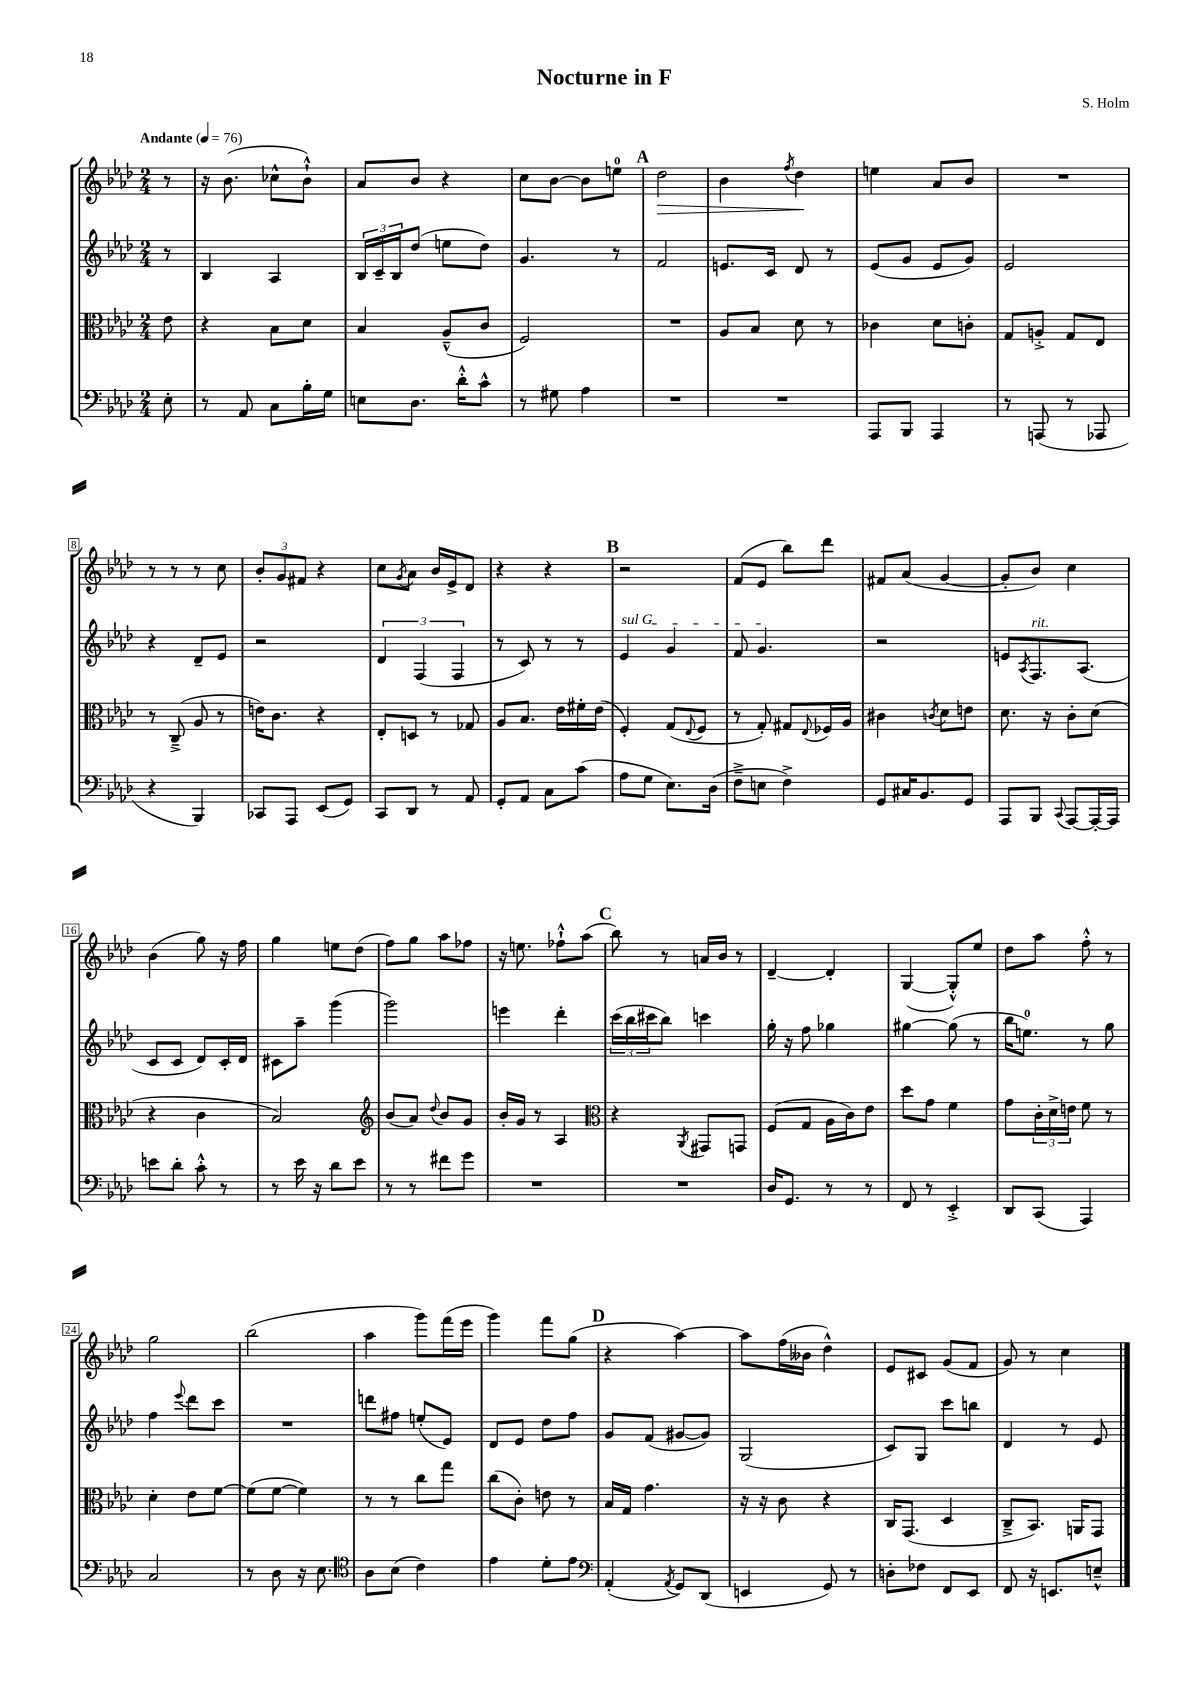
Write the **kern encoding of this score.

**kern	**kern	**kern	**kern
*staff4	*staff3	*staff2	*staff1
*clefF4	*clefC3	*clefG2	*clefG2
*k[b-e-a-d-]	*k[b-e-a-d-]	*k[b-e-a-d-]	*k[b-e-a-d-]
*M2/4	*M2/4	*M2/4	*M2/4
*MM76	*MM76	*MM76	*MM76
8E-'	8e-	8r	8r
=	=	=	=
8r	4r	4B-	16r
.	.	.	(8.b-
8AA-	.	.	.
8C	8B-	4A-	8cc-^^
16B-'	8d-	.	8b-`^^)
16G	.	.	.
=	=	=	=
8E	4B-	24B-	8a-
.	.	24c~	.
.	.	24B-	.
8.D-	.	(8dd-	8b-
.	(8A-~^^	8ee	4r
16d-'^^	.	.	.
8c^^	8c	8dd-)	.
=	=	=	=
8r	2F)	4.g	8cc
8G#	.	.	[8b-
4A-	.	.	8b-]
.	.	8r	8ee
=	=	=	=
2r	2r	2f	2dd-
=	=	=	=
2r	8A-	8.e	4b-
.	8B-	.	.
.	.	16c	.
.	.	.	8qff
.	8d-	8d-	4dd-
.	8r	8r	.
=	=	=	=
8AAA-	4c-	(8e-	4ee
8BBB-	.	8g	.
4AAA-	8d-	8e-	8a-
.	8c'	8g)	8b-
=	=	=	=
8r	8G	2e-	2r
(8AAA	8A'^	.	.
8r	8G	.	.
8AAA-	8E-	.	.
=	=	=	=
4r	8r	4r	8r
.	(8C~^	.	8r
4BBB-)	8A-	8d-~	8r
.	8r	8e-	8cc
=	=	=	=
8CC-	16e)	2r	12b-'
.	8.c	.	.
.	.	.	12g
8AAA-	.	.	.
.	.	.	12f#
(8EE-	4r	.	4r
8GG)	.	.	.
=	=	=	=
8CC	8E-'	6d-	8cc
.	.	.	8qg
8DD-	8D	.	8a-
.	.	(6F	.
8r	8r	.	16b-
.	.	.	16e-^
.	.	6F	.
8AA-	8G-	.	8d-
=	=	=	=
8GG'	8A-	8r	4r
8AA-	8.B-	8c)	.
8C	.	8r	4r
.	16e-	.	.
(8c	16f#'	8r	.
.	(16e-	.	.
=	=	=	=
8A-	4F')	4e-	2r
8G	.	.	.
8.E-)	(8G	4g	.
.	8qqE-	.	.
.	8F	.	.
(16D-	.	.	.
=	=	=	=
8F~^	8r	8f	(8f
8E	8G')	4.g	8e-
4F^)	8G#	.	8bb-)
.	8qqE-	.	.
.	16F-	.	8ddd-
.	16A-	.	.
=	=	=	=
8GG	4c#	2r	8f#
16C#	.	.	(8a-
8.BB-	.	.	.
.	8qc	.	.
.	8d-	.	[4g
8GG	8e	.	.
=	=	=	=
8AAA-	8.d-	8e	8g']
.	.	8qA-	.
8BBB-	.	8.F	8b-)
.	16r	.	.
8qqCC	.	.	.
[8AAA-	8c'	.	4cc
.	.	(8.A-	.
16AAA-'_	(8d-	.	.
16AAA-]	.	.	.
=	=	=	=
8e	4r	8c	(4b-
8d-'	.	8c	.
8c'^^	4c	8d-)	8gg)
8r	.	16c'	16r
.	.	16d-	16ff
=	=	=	=
8r	2B-)	8c#	4gg
16e-	.	8aa-~	.
16r	.	.	.
8d-	.	(4ggg	8ee
8e-	.	.	(8dd-
=	=	=	=
*	*clefG2	*	*
8r	(8b-	2ggg)	8ff)
8r	8a-)	.	8gg
.	8qqdd-	.	.
8f#	8b-	.	8aa-
8g	8g	.	8ff-
=	=	=	=
2r	16b-'	4eee	16r
.	16g	.	8.ee
.	8r	.	.
.	4A-	4ddd-'	8ff-`^^
.	.	.	(8aa-
=	=	=	=
*	*clefC3	*	*
2r	4r	(24ccc	8bb-)
.	.	24bb-	.
.	.	24ccc#	.
.	.	8bb-)	8r
.	8qAA-	.	.
.	8GG#	4ccc	16a
.	.	.	16b-
.	8GG	.	8r
=	=	=	=
16D-	(8F	16gg'	[4d-~
8.GG	.	16r	.
.	8G	8ff	.
8r	16A-	4gg-	4d-']
.	16c)	.	.
8r	8e-	.	.
=	=	=	=
8FF	8dd-	[4gg#	([4G
8r	8g	.	.
4EE-'^	4f	(8gg#]	8G'^^])
.	.	8r	8ee-
=	=	=	=
8DD-	8g	16bb-	8dd-
.	.	8.ee)	.
(8CC	24c'	.	8aa-
.	24d-^	.	.
.	24e	.	.
4AAA-)	8f	8r	8ff'^^
.	8r	8gg	8r
=	=	=	=
2C	4d-'	4ff	2gg
.	.	8qqeee-	.
.	8e-	8ddd-	.
.	[8f	8ccc	.
=	=	=	=
8r	(8f]	2r	(2bb-
8D-	[8f	.	.
16r	4f])	.	.
8.E-	.	.	.
=	=	=	=
*clefC4	*	*	*
8A-	8r	8ddd	4aa-
(8B-	8r	8ff#	.
4c)	8cc	(8ee'	8ggg)
.	8gg	8e-)	(16fff
.	.	.	16eee-
=	=	=	=
4e-	(8cc	8d-	4ggg)
.	8c')	8e-	.
8d-'	8e	8dd-	8fff
8e-	8r	8ff	(8gg
=	=	=	=
*clefF4	*	*	*
(4AA-'	16B-	8g	4r
.	16G	.	.
.	4.g	(8f	.
8qAA-	.	.	.
8GG)	.	[8g#	[4aa-)
(8DD-	.	8g#])	.
=	=	=	=
4EE	16r	(2G	8aa-]
.	16r	.	.
.	8c	.	(16ff
.	.	.	16b--
8GG)	4r	.	4dd-^^)
8r	.	.	.
=	=	=	=
8D'	16C	8c)	8e-
.	(8.GG	.	.
8F-	.	8G	8c#
8FF	4D-	8ccc	(8g
8EE-	.	8bb	8f
=	=	=	=
8FF	8C~^	4d-	8g)
16r	8.BB-)	.	8r
8.EE	.	.	.
.	.	8r	4cc
.	16AA	.	.
8E~^^	8GG	8e-	.
==	==	==	==
*-	*-	*-	*-
